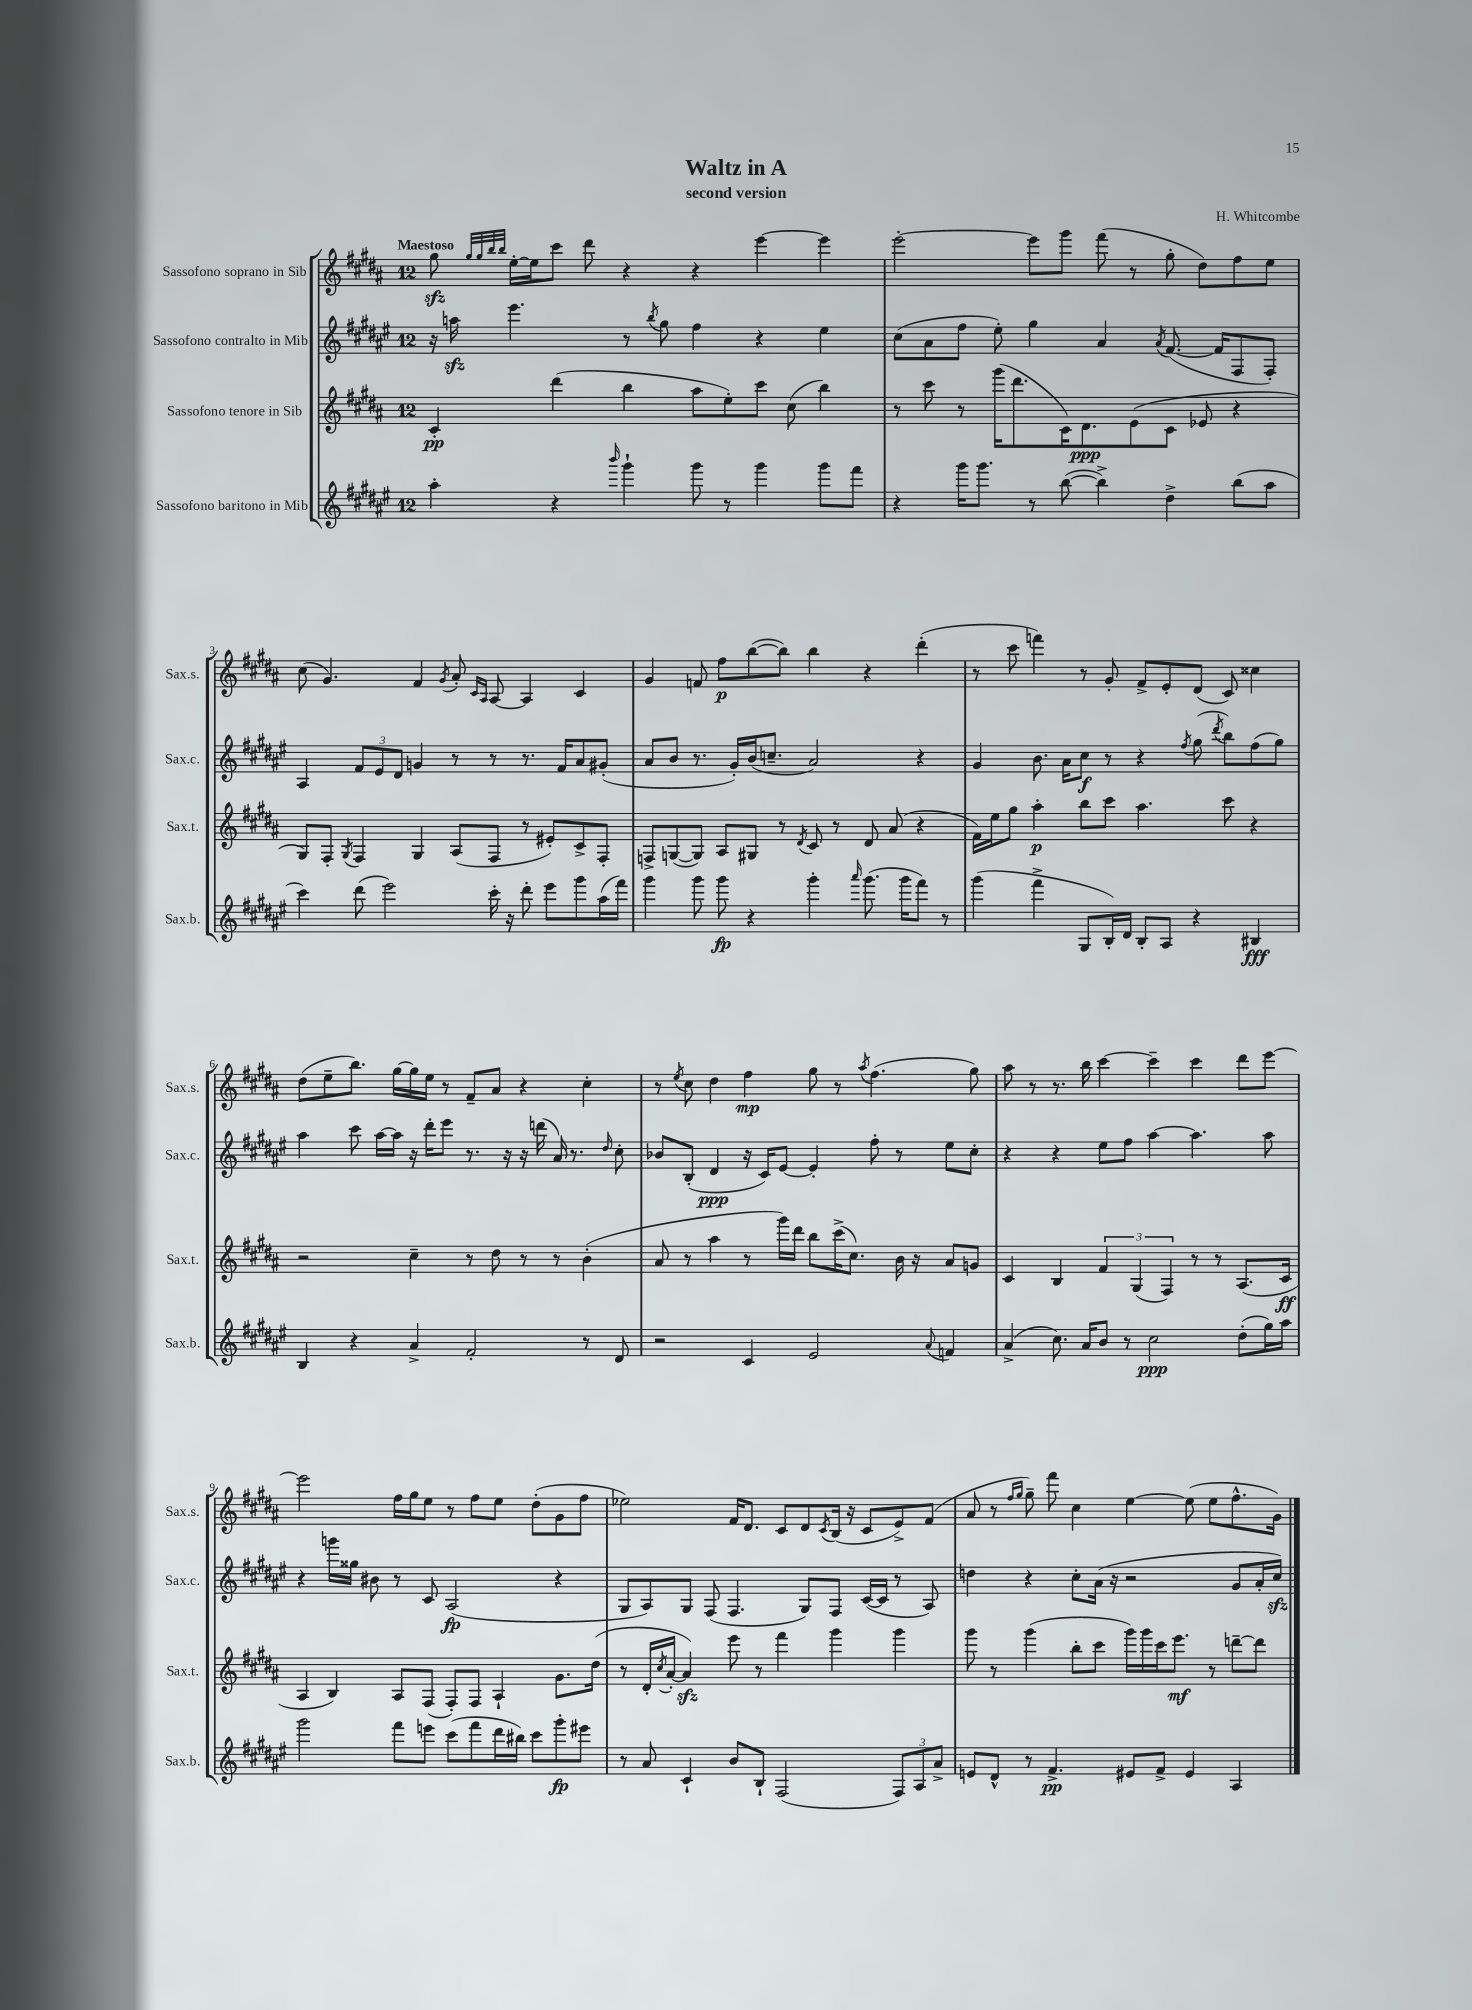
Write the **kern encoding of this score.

**kern	**kern	**kern	**kern
*staff4	*staff3	*staff2	*staff1
*clefG2	*clefG2	*clefG2	*clefG2
*k[f#c#g#d#a#e#]	*k[f#c#g#d#a#]	*k[f#c#g#d#a#e#]	*k[f#c#g#d#a#]
*M12/8	*M12/8	*M12/8	*M12/8
4aa#'	4c#'	16r	8gg#
.	.	16aa	.
.	.	.	32qqgg#
.	.	.	32qqgg#
.	.	.	32qqbb
.	.	.	32qqbb
.	.	4.eee#	[16ee'
.	.	.	16ee]
4r	(4ddd#	.	8ccc#
.	.	.	8ddd#
16qqbbb	.	.	.
4ggg#`	4bb	8r	4r
.	.	8qbb	.
.	.	8gg#	.
8ggg#	8aa#	4ff#	4r
8r	8ee')	.	.
4ggg#	8ccc#	4r	[4eee
.	(8cc#	.	.
8ggg#	4bb)	4ee#	4eee]
8fff#	.	.	.
=	=	=	=
4r	8r	(8cc#	[2eee'
.	8ccc#	8a#	.
16ggg#	8r	8ff#	.
8.ggg#	.	.	.
.	(16ggg#	8ee#')	.
.	8.ddd#	.	.
8r	.	4gg#	8eee]
([8bb	16c#)	.	8ggg#
.	8.d#	.	.
4bb^])	.	4a#	(8fff#
.	(8e	.	8r
.	.	8qa#	.
4dd#^	8c#	([8.f#	8gg#'
.	8e-	.	8dd#)
.	.	16f#]	.
(8bb	4r	8F#	8ff#
8aa#	.	8F#')	8ee
=	=	=	=
4ccc#)	8G#)	4A#	(8cc#
.	8F#'	.	4.g#)
.	8qG#	.	.
(8ddd#	4F#	12f#	.
.	.	12e#	.
2eee#)	.	.	.
.	.	12d#	.
.	4G#	4g	4f#
.	.	.	8qg#
.	(8A#	8r	8a#'
.	.	.	16qqc#
.	.	.	16qqA#
16ccc#'	8F#	8r	[8A#
16r	.	.	.
8ddd#'	8r	8.r	4A#]
8eee#	8e#')	.	.
.	.	16f#	.
8ggg#	8c#^	8a#	4c#
(16aa#	8F#'	(8g#'	.
16fff#)	.	.	.
=	=	=	=
4ggg#	8F^	8a#	4g#
.	([8G	8b	.
8ggg#	8G])	8.r	8f
8ggg#	8A#	.	8ff#
.	.	16g#')	.
4r	8G#	(16b	([8bb
.	.	8.cc~	.
.	8r	.	8bb])
.	8qd#	.	.
4ggg#'	8c#	2a#)	4bb
.	8r	.	.
16qqaaa#	.	.	.
(8.ggg#	8d#	.	4r
.	(8a#	.	.
16ggg#	.	.	.
8fff#)	4r	4r	(4ddd#'
8r	.	.	.
=	=	=	=
(4ggg#	16f#)	4g#	8r
.	16ee	.	.
.	8gg#	.	8ccc#
4fff#^	4aa#'	8.b	4fff)
.	.	16a#	.
8G#	8bb	8cc#	8r
16B')	8ccc#	8r	8g#'
16d#	.	.	.
8B'	4.aa#	4r	8f#^
8A#	.	.	8e'
.	.	8qff#	.
4r	.	(8gg#	(8d#
.	.	8qddd#	.
.	8ccc#	8bb)	8c#)
4B#	4r	(8ff#	4cc##
.	.	8gg#)	.
=	=	=	=
4B	2r	4aa#	(8dd#
.	.	.	8ee~
4r	.	8ccc#	8.bb)
.	.	[16aa#	.
.	.	16aa#]	[16gg#
4a#^	4cc#~	16r	16gg#]
.	.	16ddd#'	16ee
.	.	8eee#	8r
2f#'	8r	8.r	8f#~
.	8dd#	.	8a#
.	.	16r	.
.	8r	16r	4r
.	.	(16ddd	.
.	8r	16a#)	.
.	.	8.r	.
8r	(4b'	.	4cc#'
.	.	16qqdd#	.
8d#	.	8cc#'	.
=	=	=	=
2r	8a#	8b-	8r
.	.	.	8qee
.	8r	(8B'	8cc#
.	4aa#	4d#	4dd#
4c#	8r	16r	4ff#
.	.	16c#)	.
.	16ggg#)	[8e#	.
.	16ddd#	.	.
2e#	8bb	4e#']	8gg#
.	(16ccc#^	.	8r
.	8.cc#)	.	.
.	.	.	8qaa#
.	.	8ff#'	(4.ff#
.	16b	8r	.
.	16r	.	.
8qqa#	.	.	.
4f	8a#	8ee#	.
.	8g	8cc#'	8gg#)
=	=	=	=
(4a#^	4c#	4r	8aa#
.	.	.	8r
8.cc#)	4B	4r	8.r
16a#	.	.	16bb
8b	6f#	8ee#	[4ccc#
8r	.	8ff#	.
.	(6G#	.	.
2cc#	.	[4aa#	4ccc#~]
.	6F#)	.	.
.	8r	4.aa#]	4ccc#
.	8r	.	.
(8dd#'	(8.A#	.	8ddd#
16gg#)	.	8aa#	[8eee
16aa#	16c#	.	.
=	=	=	=
2ggg#	4A#	4r	2eee]
.	4B)	16ggg	.
.	.	16gg##	.
.	.	8b#	.
8fff#	8A#	8r	16ff#
.	.	.	16gg#
8eee	(8F#	8c#	8ee
(8ccc#	8F#')	(2A#	8r
8fff#	8F#	.	8ff#
16ddd#	4A#`	.	8ee
16bb#)	.	.	.
8ccc#	.	.	(8dd#'
8ggg#'	8.g#	4r	8g#
8eee#	.	.	8ff#
.	(16dd#	.	.
=	=	=	=
8r	8r	8G#	2ee-)
8a#	16d#'	8A#)	.
.	8qcc#	.	.
.	[16a#'	.	.
4c#`	4a#])	8G#	.
.	.	(8F#	.
8b	8eee	4.F#	16f#
.	.	.	8.d#
8B`	8r	.	.
(2F#	4fff#	.	8c#
.	.	8G#)	8d#
.	.	.	8qc#
.	4ggg#	8F#	(16B
.	.	.	16r
.	.	([16c#	8c#
.	.	16c#]	.
12F#)	4ggg#	8r	8e^)
12A#	.	.	.
.	.	8A#)	(8f#
12a#^	.	.	.
=	=	=	=
8e	8ggg#	4dd	8a#
8d#^^	8r	.	8r
.	.	.	16qqff#
.	.	.	16qqgg#
8r	(4ggg#	4r	8gg#~)
4.f#^	.	.	8fff#
.	8bb'	8cc#'	4cc#
.	8ccc#	(16a#	.
.	.	16r	.
8e#	16ggg#)	2r	[4ee
.	16ggg#	.	.
8f#^	16ccc#	.	.
.	8.eee	.	.
4e#	.	.	(8ee]
.	8r	.	8ee
4A#	[8ddd~	8g#	8.ff#^^
.	8ddd]	16a#'	.
.	.	16cc#)	16g#)
==	==	==	==
*-	*-	*-	*-
